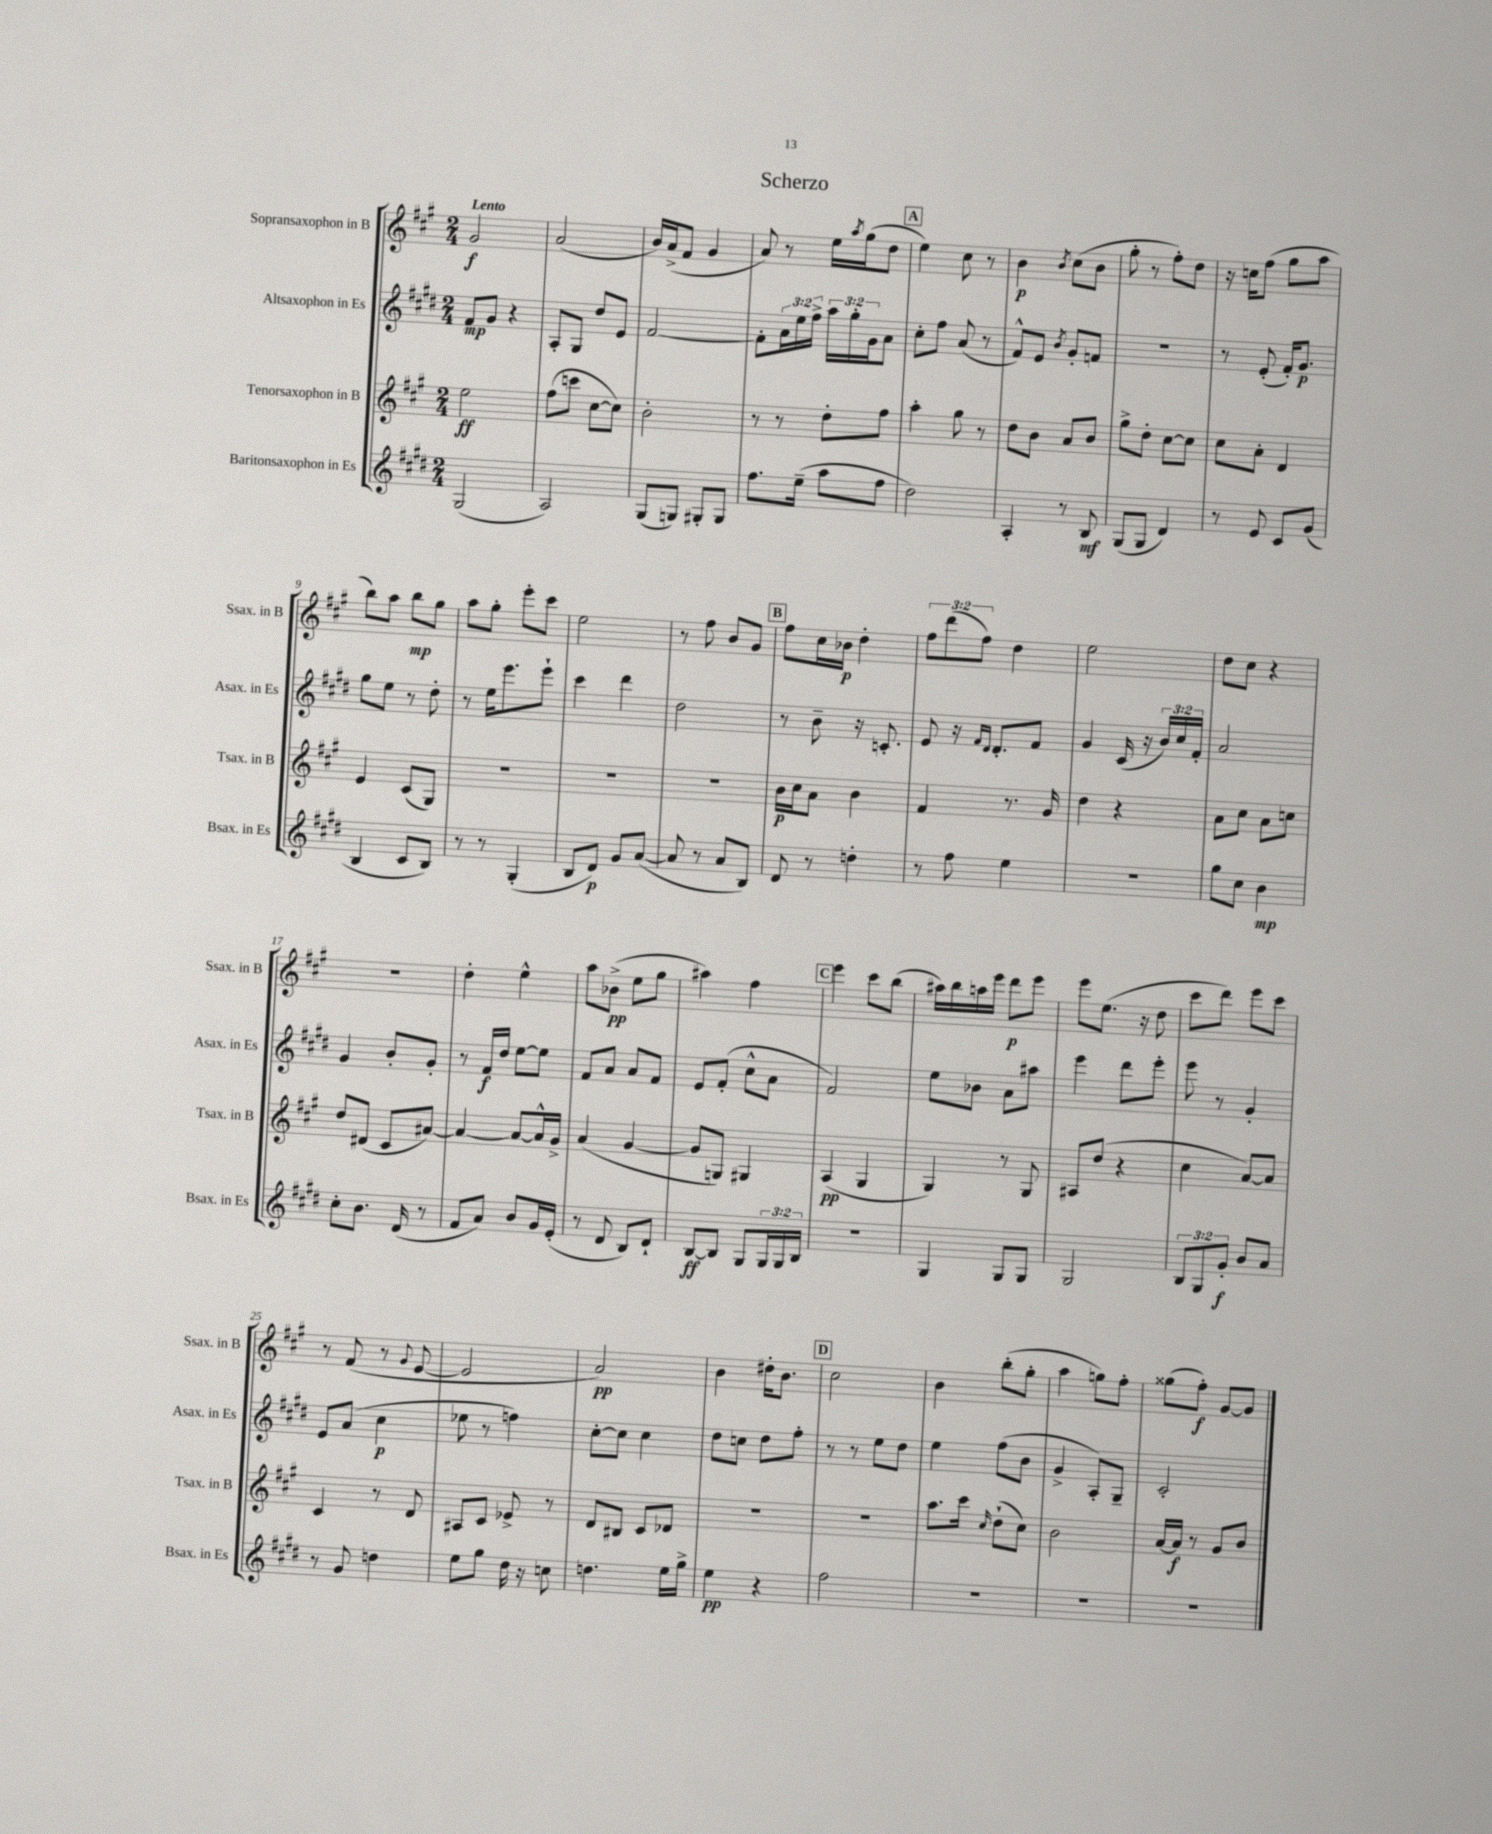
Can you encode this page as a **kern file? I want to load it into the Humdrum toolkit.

**kern	**kern	**kern	**kern
*staff4	*staff3	*staff2	*staff1
*clefG2	*clefG2	*clefG2	*clefG2
*k[f#c#g#d#]	*k[f#c#g#]	*k[f#c#g#d#]	*k[f#c#g#]
*M2/4	*M2/4	*M2/4	*M2/4
(2G#/	2ee\	8f#/L	2g#/
.	.	8g#/J	.
.	.	4r	.
=	=	=	=
2A/)	(8ff#\L	8A'/L	(2a/
.	8ccc\J	8G#/J	.
.	[8cc#\L	8dd#/L	.
.	8cc#\]J)	8e/J	.
=	=	=	=
(8G#/L	2b'\	[2f#/	16b/LL)
.	.	.	(16a^/J
8G/J)	.	.	8f#/J
8G#'/L	.	.	4g#/
8G#/J	.	.	.
=	=	=	=
8.ff#\L	8r	8f#'\]L	8a/)
.	8r	24a\L	8r
.	.	24ee\	.
(16ee~\Jk	.	.	.
.	.	24ff#^\JJ	.
8aa\L	8dd'\L	24aa\LL	16ee\LL
.	.	24gg#'\	.
.	.	.	8qaa/
.	.	.	(16gg#\J
.	.	24g#\J	.
8ff#\J	8ff#\J	8a\J	8dd\J
=	=	=	=
2dd#\)	4aa'\	8cc#'\L	4ee\)
.	.	8ff#\J	.
.	8gg#\	(8a/	8cc#\
.	8r	8r	8r
=	=	=	=
4A'/	8dd\L	8f#^^/L)	4b\
.	8b\J	8e/J	.
.	.	8qb/	8qb/
8r	8a/L	8g#'/L	(8cc#\L
8B/	8b/J	8f/J	8b\J
=	=	=	=
(8G#/L	8gg#^\L	2r	8gg#'\
8G#/J	8dd'\J	.	8r
4d#/)	[8cc#\L	.	8ff#'\L)
.	8cc#\]J	.	8dd\J
=	=	=	=
8r	8cc#\L	8r	16r
.	.	.	16cc\LK
8e/	8a'\J	(8e'/	(8ff#\J
8c#/L	4d/	16f#'/LK)	8gg#\L
.	.	8.g#/J	.
(8g#/J	.	.	8aa\J
=	=	=	=
4B/	4e/	8gg#\L	8bb\L)
.	.	8ee\J	8aa\J
8c#/L	(8c#/L	8r	8bb\L
8B/J)	8G#/J)	8dd#'\	8gg#\J
=	=	=	=
8r	2r	8r	8aa\L
8r	.	16ee\LK	8gg#'\J
.	.	8.eee\	.
(4G#'/	.	.	8eee'\L
.	.	8eee`\J	8ccc#\J
=	=	=	=
8B/L	2r	4ccc#\	2ee\
8d#/J)	.	.	.
8g#/L	.	4ddd#\	.
([8a/J	.	.	.
=	=	=	=
8a/]	2r	2dd#\	8r
8r	.	.	8ff#\
8a/L	.	.	8b/L
8B/J)	.	.	8g#/J
=	=	=	=
8d#/	16b\LL	8r	8ff#\L
.	16cc#\J	.	.
8r	8a\J	8b~\	16cc#\L
.	.	.	16b-\JJ
4dd'\	4b\	16r	4dd'\
.	.	8.c'/	.
=	=	=	=
8r	4f#/	8e/	12ff#\L
.	.	.	(12ddd\
8ff#\	.	16r	.
.	.	.	12ff#\J)
.	.	16qqf#/LL	.
.	.	16qqd#/JJ	.
.	.	8.d#'/L	.
4ee\	8.r	.	4dd\
.	.	8f#/J	.
.	16g#/	.	.
=	=	=	=
2r	4dd\	4g#/	2ee\
.	4r	(16c#/	.
.	.	16r	.
.	.	24b/LL)	.
.	.	24cc#/	.
.	.	24f#'/JJ	.
=	=	=	=
8gg#\L	8a\L	2a/	8dd\L
8cc#\J	8cc#\J	.	8cc#\J
4b\	8a\L	.	4r
.	8cc\J	.	.
=	=	=	=
8cc#'\L	8dd/L	4g#/	2r
8.b\J	(8d#/J	.	.
.	8c#/L	8b'/L	.
(16d#/	.	.	.
8r	[8a#/J)	8g#'/J	.
=	=	=	=
8f#/L	4a#/_	8r	4dd'\
8a/J)	.	16f#/LL	.
.	.	16dd#/JJ	.
8b/L	8a#/_L	[8ee\L	4ee^^\
16g#/L	16a#^^/]L	8ee\]J	.
(16e'/JJ	16g#^/JJ	.	.
=	=	=	=
8r	(4a/	8f#/L	8aa\L
8d#/	.	8a/J	(8b-^\J
8B/L)	[4g#/	8a/L	8ee\L
8d#`/J	.	8f#/J	8gg#\J
=	=	=	=
[8B/L	8g#/]L	8e/L	4aa#\)
8B/]J	8G/J)	(8f#'/J	.
8G#/L	4G#/	8cc#^^\L	4ff#\
24G#/L	.	8a\J	.
24G#/	.	.	.
24B/JJ	.	.	.
=	=	=	=
2r	(4A/	2f#/)	4eee\
.	4G#/	.	8ccc#\L
.	.	.	(8bb\J
=	=	=	=
4G#/	4G#/)	8ee\L	16aa#\LL)
.	.	.	16bb\
.	.	8b-\J	16aa\
.	.	.	16eee\JJ
8G#/L	8r	8a\L	8ddd\L
8G#/J	8G#/	8aa#\J	8eee\J
=	=	=	=
2G#/	8A#/L	4eee\	8eee\L
.	(8dd/J	.	(8.ee\J
.	4r	8ddd#\L	.
.	.	.	16r
.	.	8eee'\J	8dd\
=	=	=	=
12B/L	4cc#\	8eee\	8ccc#\L
12G#/	.	.	.
.	.	8r	8ddd\J)
12g#'/J	.	.	.
8b/L	[8a/L)	4g#'/	8eee\L
8a/J	8a/]J	.	8ccc#\J
=	=	=	=
8r	4c#/	8e/L	8r
8g#/	.	(8a/J	(8f#/
4dd\	8r	4cc#\	8r
.	.	.	8qqg#/
.	8d/	.	[8e/
=	=	=	=
8ee\L	8A#/L	8ee-\	2e/]
8gg#\J	8c#/J	8r	.
16dd#\	8e-^/	4ff\)	.
16r	.	.	.
8cc\	8r	.	.
=	=	=	=
4.dd\	8d/L	[8cc#'\L	2a/)
.	8B#/J	8cc#\]J	.
.	8c#/L	4cc#\	.
16ee\LL	8d-/J	.	.
16gg#^\JJ	.	.	.
=	=	=	=
4ee\	2r	8dd#\L	4b\
.	.	8cc\J	.
4r	.	8dd#\L	16dd#'\LK
.	.	.	8.b\J
.	.	8ff#'\J	.
=	=	=	=
2ff#\	2r	8r	2cc#\
.	.	8r	.
.	.	8ee\L	.
.	.	8dd#\J	.
=	=	=	=
2r	8.aa\L	4ee\	4b\
.	16ccc#\Jk	.	.
.	16qqcc#/	.	.
.	(8dd`\L	(8ff#\L	(8bb'\L
.	8cc#\J)	8b\J	8gg#'\J
=	=	=	=
2r	2b\	4g#^/	4aa\
.	.	8A'/L)	8gg\L)
.	.	8G#~/J	8ff#'\J
=	=	=	=
2r	[16a/LL	2c#'/	(8gg##\L
.	16a/]JJ	.	.
.	8r	.	8ff#'\J)
.	8g#/L	.	[8g#/L
.	8b/J	.	8g#/]J
==	==	==	==
*-	*-	*-	*-
